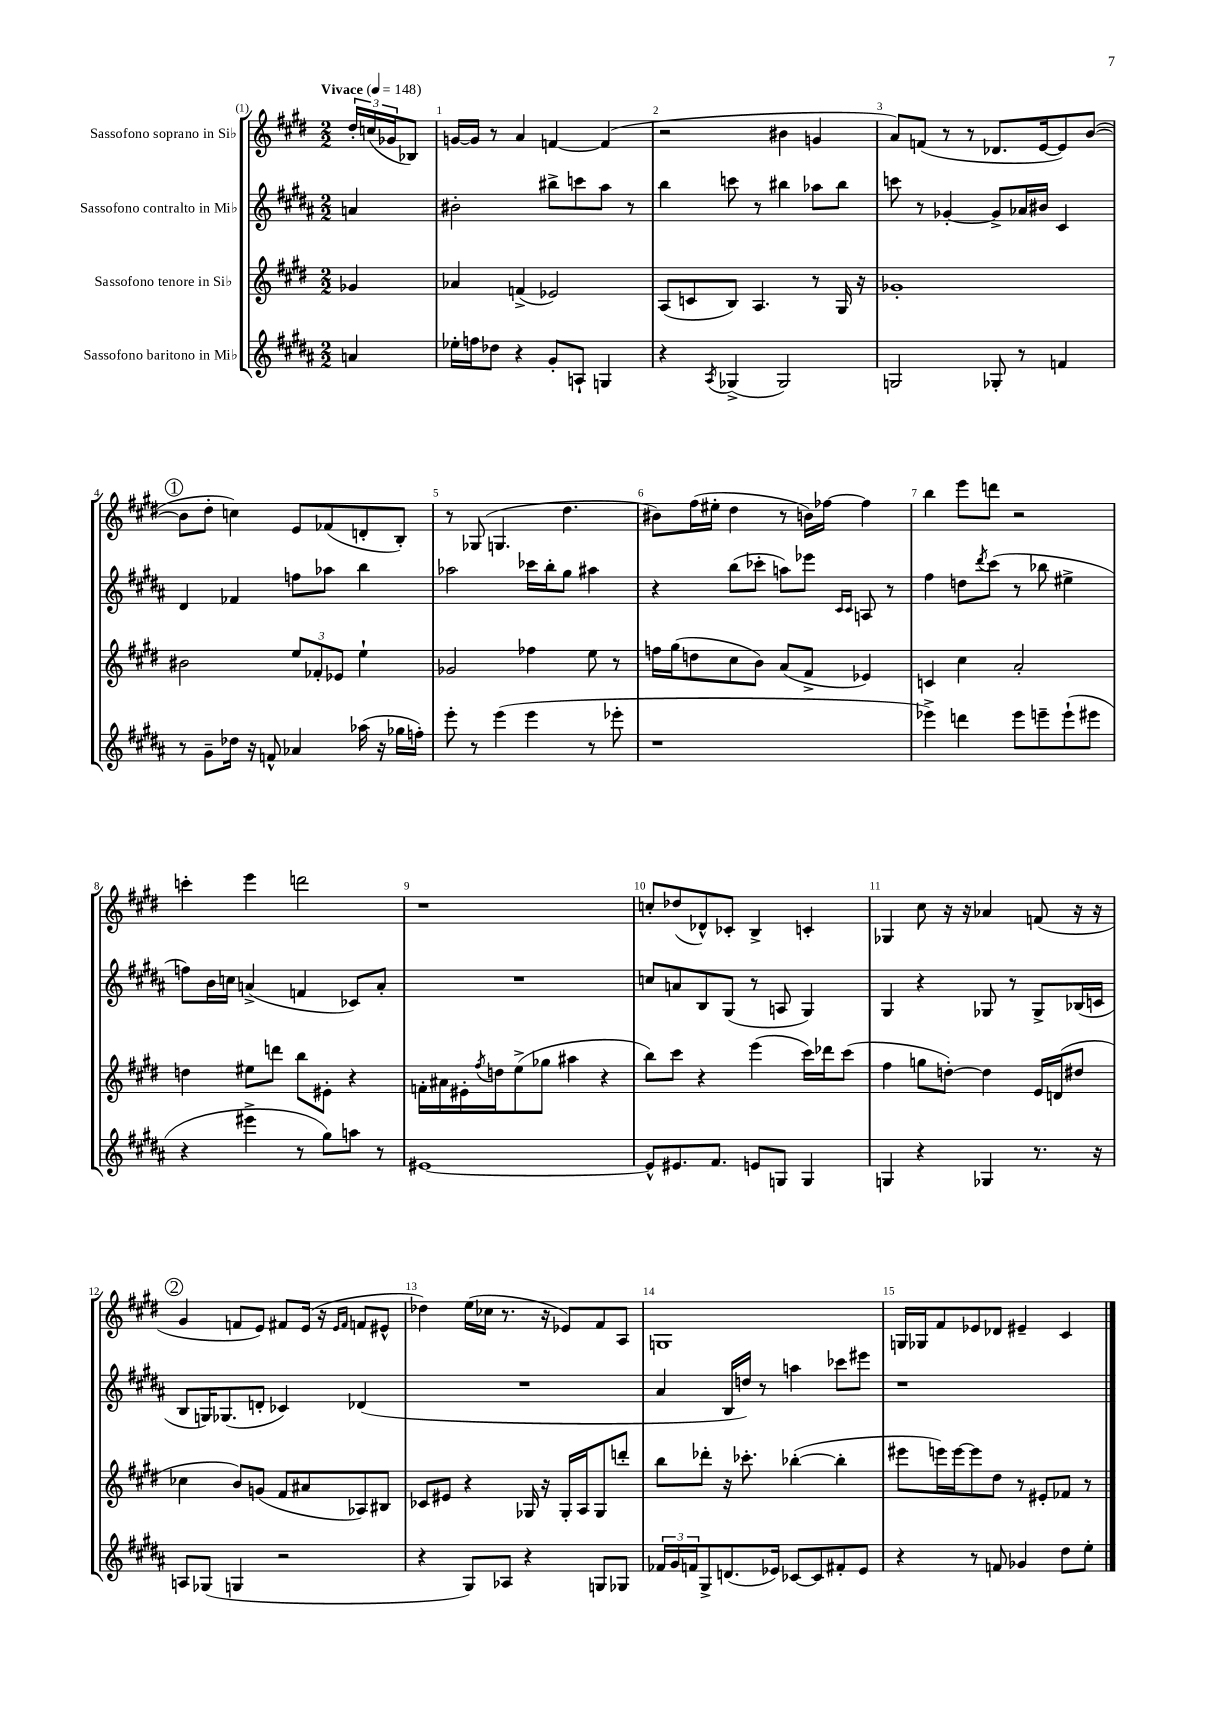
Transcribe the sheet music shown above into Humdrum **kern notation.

**kern	**kern	**kern	**kern
*staff4	*staff3	*staff2	*staff1
*clefG2	*clefG2	*clefG2	*clefG2
*k[f#c#g#d#a#]	*k[f#c#g#d#]	*k[f#c#g#d#a#]	*k[f#c#g#d#]
*M2/2	*M2/2	*M2/2	*M2/2
*MM148	*MM148	*MM148	*MM148
4a	4g-	4a	24dd#'
.	.	.	(24cc
.	.	.	24g-
.	.	.	8B-)
=	=	=	=
16ee-'	4a-	2b#'	[16g
16ff	.	.	16g]
8dd-	.	.	8r
4r	(4f^	.	4a
8g#'	2e-)	8bb#^	[4f
8A`	.	8ccc	.
4G	.	8aa#	(4f]
.	.	8r	.
=	=	=	=
4r	(8A	4bb	2r
.	8c	.	.
8qA#	.	.	.
(4G-^	8B)	8ccc	.
.	4.A	8r	.
2G-)	.	4bb#	4b#
.	8r	8aa-	4g
.	16G#	8bb#	.
.	16r	.	.
=	=	=	=
2G	1g-'	8ccc	8a)
.	.	8r	(8f
.	.	[4g-'	8r
.	.	.	8r
8G-'	.	8g-^]	8.d-
8r	.	16a-	.
.	.	16b#	[16e
4f	.	4c#	8e])
.	.	.	([8b
=	=	=	=
8r	2b#	4d#	8b]
8g#~	.	.	8dd#'
16dd-	.	4f-	4cc)
16r	.	.	.
8f^^	.	.	.
4a-	12ee	8ff	8e
.	12f-'	.	.
.	.	8aa-	(8f-
.	12e-	.	.
(16aa-	4ee`	4bb	8d'
16r	.	.	.
16gg-	.	.	8B')
16ff')	.	.	.
=	=	=	=
8eee'	2g-	2aa-	8r
8r	.	.	(8G-
(4eee	.	.	4.G
4eee	4ff-	16ccc-	.
.	.	16bb'	.
.	.	8gg#	4.dd#
8r	8ee	4aa#	.
8eee-'	8r	.	.
=	=	=	=
1r	16ff	4r	8b#)
.	(16gg#	.	.
.	8dd	.	(16ff#
.	.	.	16ee#'
.	8cc#	(8bb	4dd#
.	8b)	8ccc-'	.
.	(8a	8aa)	8r
.	8f#^	8eee-	16b)
.	.	.	[16ff-
.	.	16qqc#	.
.	.	16qqc#	.
.	4e-)	8A	4ff-]
.	.	8r	.
=	=	=	=
4eee-^)	4c	4ff#	4bb
4ddd	4cc#	8dd	8eee
.	.	8qddd#	.
.	.	(8ccc#	8ddd
8eee-	2a'	8r	2r
8eee~	.	8bb-	.
(8eee`	.	4ee#^	.
8eee#	.	.	.
=	=	=	=
4r	4dd	8ff)	4ccc'
.	.	16b	.
.	.	16cc	.
4eee#^	8ee#	(4a^	4eee
.	8ddd	.	.
8r	8bb	4f	2ddd
8gg#)	8e#'	.	.
8aa	4r	8c-)	.
8r	.	8a'	.
=	=	=	=
[1e#	16f'	1r	1r
.	16a#	.	.
.	16e#'	.	.
.	8qff#	.	.
.	16dd	.	.
.	(8ee^	.	.
.	8gg-	.	.
.	4aa#	.	.
.	4r	.	.
=	=	=	=
8e#^^]	8bb)	8cc	8cc'
8.e#	8ccc#	8a	(8dd-
.	4r	8B	8d-^^)
8.f#	.	.	.
.	.	(8G#	8c-'
8e	(4eee	8r	4B^
8G	.	8A	.
4G	16ccc#)	4G#)	4c'
.	16ddd-	.	.
.	(8ccc#	.	.
=	=	=	=
4G	4ff#	4G#	4G-
4r	8gg	4r	8cc#
.	[8dd')	.	16r
.	.	.	16r
4G-	4dd]	8G-	4a-
.	.	8r	.
8.r	16e	8G-^	(8f
.	(16d	.	.
.	8dd#	(16B-	16r
16r	.	16c	16r
=	=	=	=
8A	4cc-	8B	4g#
(8G-	.	16G)	.
.	.	(8.G-	.
4G	8b)	.	8f
.	(8g	8d'	8e)
2r	8f#	4c-)	8f#
.	8a#	.	(16e
.	.	.	16r
.	.	.	16qqe
.	.	.	16qqf#
.	8A-)	(4d-	8f
.	8B#	.	8e#^^
=	=	=	=
4r	8c-	1r	4dd-)
.	8e#	.	.
8G#)	4r	.	(16ee
.	.	.	16cc-
8A-	.	.	8.r
4r	16G-	.	.
.	16r	.	16r
.	16G-'	.	8e-)
.	16A	.	.
8G	8G-	.	8f#
8G-	8ddd'	.	8A
=	=	=	=
24f-	8bb	4a#	1G
24g#	.	.	.
24f	.	.	.
8G#^	8ddd-'	.	.
(8.d	16r	16B	.
.	8.ccc-'	16dd)	.
.	.	8r	.
16e-)	.	.	.
[8c-	([4bb-'	4aa	.
8c-]	.	.	.
8f#'	4bb-']	8ccc-	.
8e-	.	8eee#	.
=	=	=	=
4r	8eee#	1r	16G
.	.	.	16G-
.	16eee)	.	8f#
.	[16eee	.	.
8r	8eee]	.	8e-
8f	8dd#	.	8d-
4g-	8r	.	4e#~
.	8e#'	.	.
8dd#	8f-	.	4c#
8ee'	8r	.	.
==	==	==	==
*-	*-	*-	*-
